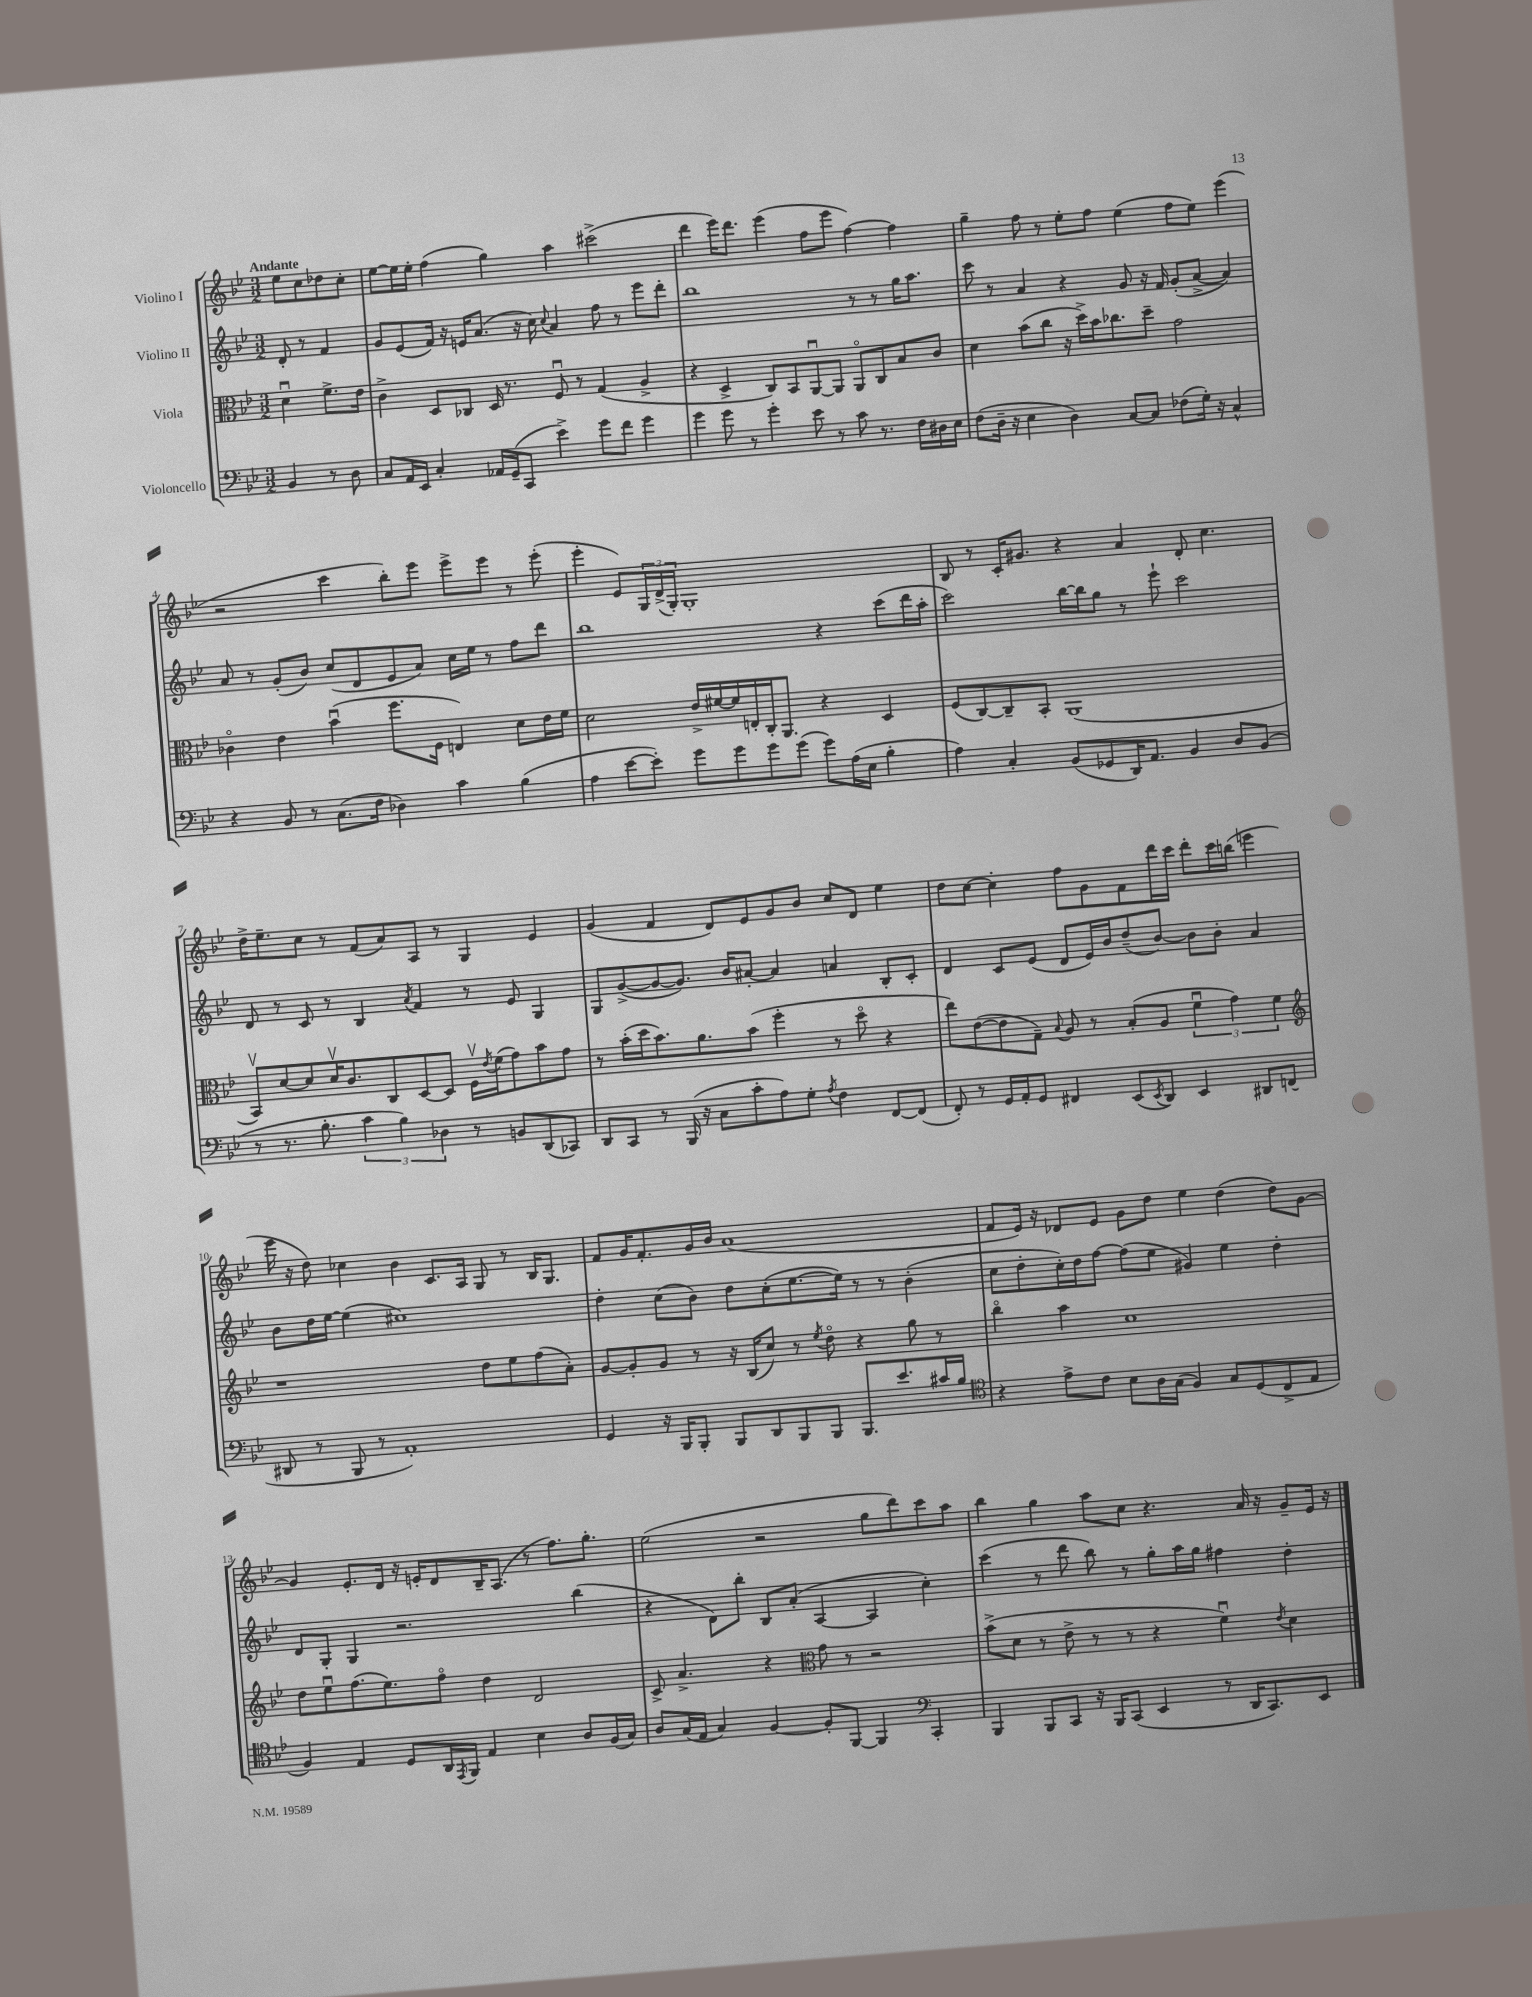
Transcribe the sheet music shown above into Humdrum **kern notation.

**kern	**kern	**kern	**kern
*part4	*part3	*part2	*part1
*staff4	*staff3	*staff2	*staff1
*I"Violoncello	*I"Viola	*I"Violino II	*I"Violino I
*clefF4	*clefC3	*clefG2	*clefG2
*k[b-e-]	*k[b-e-]	*k[b-e-]	*k[b-e-]
*M3/2	*M3/2	*M3/2	*M3/2
=	=	=	=
!	!	!	!LO:TX:a:B:t=Andante
4BB-/	4du\	8d'/	8ee-\L
.	.	8r	8cc\
8r	8.f^\L	4f/	8dd-X\
8D\	.	.	8cc'\J
.	16e-\Jk	.	.
=1	=1	=1	=1
8C/L	4c^\	8g/L	[8ee-\L
16AA/L	.	(8e-/	16ee-\L]
16EE-/JJ	.	.	16ee-'\JJ
4C'/	8D/L	16f/Jk)	(4ff\
.	.	16r	.
.	8C-X/J	16en/KL	.
.	.	(8.a/J	.
16AA-X/LL	16D/	.	4gg\)
(16GG~/J	8.r	.	.
8CC/J	.	16r	.
.	.	16cc\)	.
.	.	8qqcc/	.
4e-^\)	8Fu/	4a/	4aa\
.	8r	.	.
8g\L	(4G/	8ff\	(2ccc#X^\
8f\J	.	8r	.
4g\	4A^/	8eee-\L	.
.	.	8ddd'\J	.
=2	=2	=2	=2
4g\	4r	1bb-	4ddd\
8g\	4D^/	.	16eee-\KL)
.	.	.	8.ddd\J
8r	.	.	.
4g'\	8C/L)	.	(4eee-\
.	8BB-/	.	.
8e-\	[8AAu/	.	8ff\L
8r	8AA/J]	.	8eee-\J
8c\	8AA/L	8r	[4ff\)
8.r	8C/	8r	.
.	8B-/	16gg\KL	4ff\]
16F\LL	.	8.aa\J	.
16D#X\	8c/J	.	.
16E-\JJ	.	.	.
=3	=3	=3	=3
(8F\L	4d\	8ccc\	4gg~\
16D~\Jk	.	8r	.
16r	.	.	.
4E-\	(8b-\L	4a/	8ff\
.	8cc\J	.	8r
4D\)	16r	4r	8ee-'\L
.	16dd^\LL)	.	.
.	16b-\J	.	8ff\J
.	8.cc-X\	.	.
[8C/L	.	8g/	(4ee-\
8C/J]	8dd~\J	16r	.
.	.	16f/	.
(8F-X\L	2g\	(8g'/L	8ff\L
16G'\Jk)	.	[8a^/J	8ee-\J)
16r	.	.	.
4C^^/	.	4a/])	(4eee-\
!!LO:LB:g=z
=4	=4	=4	=4
4r	4c-X\	8a/	2r
.	.	8r	.
8BB-/	4e-\	(8g'/L	.
8r	.	8b-/J)	.
(8.C\L	(4b-u\	(8cc/L	4ccc\
.	.	8d/	.
16F\Jk	.	.	.
4D-X\)	8.ff\L	8e-/	8bb-'\L)
.	.	8a/J)	8eee-\J
.	16F\Jk	.	.
4c\	4En/)	16cc\LL	8eee-^\L
.	.	16ee-\JJ	.
.	.	8r	8eee-\J
(4B-\	8d\L	8ff\L	8r
.	16e-\L	8ddd\J	(8eee-'\
.	16f\JJ	.	.
=5	=5	=5	=5
4A\	2d\	1bb-	4eee-'\
[8e-\L	.	.	8e-/L)
8e-'\J])	.	.	24G/L
.	.	.	(24d^/
.	.	.	24G'/JJ)
8g\L	16e-^/LL	.	1G'
.	[16f#X/	.	.
8g\	16f#/]	.	.
.	16En'/	.	.
8g\	16C'/J	.	.
.	8.AA/J	.	.
(8g\J	.	.	.
8g\L)	4r	4r	.
(16A\L	.	.	.
16E-\JJ	.	.	.
4B-'\	4D/	(8ccc\L	.
.	.	16ddd\L	.
.	.	16aa'\JJ	.
=6	=6	=6	=6
4A\)	(8F/L	2ccc\)	8B-/
.	[8C/)	.	8r
4C'/	8C~/]	.	16c'/KL
.	.	.	8.g#X/J
.	8BB-'/J	.	.
(8BB-/L	(1AA	[16bb-\LL	4r
.	.	16bb-\J]	.
8GG-X/	.	8gg\J	.
16DD/K)	.	8r	4a/
8.AA/J	.	.	.
.	.	8eee-`\	.
4BB-/	.	2ccc\	8d'/
.	.	.	4.cc\
8D/L	.	.	.
(8BB-/J	.	.	.
!!LO:LB:g=z
=7	=7	=7	=7
8r	8BB-v/L)	8d/	16dd^\KL
.	.	.	8.ee-~\
8.r	[8d/	8r	.
.	8d/]	8c/	8cc\J
8.B-'\	.	.	.
.	16dv/K	8r	8r
.	8.c/	.	.
6c\	.	4B-/	(8f/L
.	8C/	.	8a/)
6B-\)	.	.	.
.	.	8qa/	.
.	[8D/	4f/	8A/J
6D-X\	.	.	.
.	8D/J]	.	8r
8r	16Fv\LL	8r	4G/
.	8qe-/	.	.
.	(16f\J	.	.
8BBn/L	8g\)	8e-/	.
(8DD/	8b-\	4G/	4e-/
8CC-X/J)	8g\J	.	.
=8	=8	=8	=8
8DD/L	8r	8G/L	(4g/
8CC/J	(16b-'\LL	([8g^/	.
.	16dd\J	.	.
8r	8.b-\)	8g/_	4f/
(16BBB-/	.	8.g/J])	.
16r	8.a\	.	.
8C\L	.	.	8d/L)
.	.	16b-/KL	.
8c'\	(8b-\J	[8a#X'/J	8e-/
8A\)	4ff'\	4a#/]	8g/
8G'\J	.	.	8b-/J
8qA/	.	.	.
4F\	8r	4an/	8cc/L
.	8dd\	.	8d/J
[8FF/L	4r	8B-'/L	4ee-\
(8FF/J]	.	8c'/J	.
=9	=9	=9	=9
8FF'/)	8ee-\L)	4d/	8dd\L
8r	([8e-\	.	[8cc\J
16GG/LL	8e-\]	8c/L	4cc'\]
16AA'/J	.	.	.
8GG/J	8G~\J)	(8e-/J	.
.	8qqB-/	.	.
4FF#X/	8A/	8d/L	8ff\L
.	8r	16e-/L)	8g\
.	.	16b-/J	.
(8EE-/L	(8B-'/L	(8dd~/	8f\
8qEE-/	.	.	.
8DD/J)	8A/J	[8b-/J)	16ddd\L
.	.	.	16ccc\JJ
4EE-/	6fu\	8b-\L]	8ddd'\L
.	.	8b-'\J	16ccc\L
.	6g\)	.	.
.	.	.	(16bbn\JJ
8DD#X/L	.	4a/	4eeen\
.	6f\	.	.
(8FFn/J	.	.	.
!!LO:LB:g=z
=10	=10	=10	=10
*	*clefG2	*	*
8DD#X/	1r	8b-\L	16eee-\
.	.	.	16r
8r	.	16dd\L	8dd\)
.	.	[16ee-\JJ	.
8BBB-/	.	(4ee-\]	4cc-X\
8r	.	.	.
1AA')	.	1cc#X)	4b-\
.	.	.	8.c/L
.	.	.	16A/Jk
.	8dd\L	.	8G/
.	8ee-\	.	8r
.	(8ff\	.	16B-/KL
.	.	.	8.G/J
.	8a'\J)	.	.
=11	=11	=11	=11
4GG/	[8g/L	4dd'\	8f/L
.	8g'/]	.	16g/K
.	.	.	8.f'/
16r	8g/J	(8cc\L	.
16BBB-/KL	.	.	.
8BBB-'/J	8r	8b-\J)	16g/L
.	.	.	16b-/JJ
8BBB-/L	16r	8dd\L	(1a
.	(16B-/KL	.	.
8DD/	8cc/J)	(8cc'\	.
8BBB-/	8r	[8.ee-\	.
.	8qee-/	.	.
8BBB-/J	8dd\	.	.
.	.	16ee-\Jk])	.
8.BBB-/L	4r	8r	.
.	.	8r	.
8.e-/	.	.	.
.	8gg\	(4b-'\	.
16c#X/L	8r	.	.
16B-/JJ	.	.	.
=12	=12	=12	=12
*clefC4	*	*	*
4r	4bb-\	8cc\L	8f/L
.	.	8dd'\	16e-/Jk)
.	.	.	16r
8e-^\L	4aa\	16cc'\L)	8d-X/L
.	.	16dd\J	.
8c\J	.	[8ff\J	8e-/J
8B-\L	1cc	(8ff\L]	8g\L
16A\L	.	8ee-\J	8dd\J
(16G\JJ	.	.	.
4F/)	.	4g#X/)	4ee-\
8G/L	.	4ee-\	(4dd\
(8D/	.	.	.
8C^/	.	4dd'\	8dd\L)
8E-/J	.	.	[8g\J
!!LO:LB:g=z
=13	=13	=13	=13
4F/)	8dd\L	8d/L	4g/]
.	8ee-u\	8G'/J	.
4E-/	(8.ff\	4G/	8.e-'/L
.	8.ee-\)	.	16d/Jk
8D/L	.	2.r	16r
.	.	.	16en'/KL
16AA/L	8ff\J	.	8d/
8qEE-/	.	.	.
16FF/JJ	.	.	.
4E-/	4dd\	.	16B-~/K
.	.	.	(8.A/J
4B-\	2d/	.	8r
.	.	.	8.ff\L)
8A/L	.	(4bb-\	.
.	.	.	8.gg'\J
(16F/L	.	.	.
16G/JJ)	.	.	.
=14	=14	=14	=14
8A/L	8c^/	4r	(2ee-\
(16G/L	4.a^/	.	.
16E-/JJ	.	.	.
4G/)	.	8d\L)	.
.	.	8bb-'\J	.
[4F/	4r	8B-/L	2r
.	.	(8a'/J	.
*	*clefC3	*	*
8F'/L]	8g\	[4A/	.
[8FF/J	8r	.	.
4FF/]	2r	4A/]	8gg\L
.	.	.	8ddd\)
*clefF4	*	*	*
4CC'/	.	4cc'\)	8ccc\
.	.	.	8aa\J
=15	=15	=15	=15
4BBB-/	(8b-^\L	(4ccc\	4bb-\
.	8d\J	.	.
8BBB-/L	8r	8r	4gg\
8CC/J	8e-^\	8ddd\	.
16r	8r	8bb-\)	8aa\L
16BBB-/KL	.	.	.
(8CC/J	8r	8r	8cc\J
4EE-/	4r	8gg'\L	4.r
.	.	16aa\L	.
.	.	16gg\JJ	.
8r	4fu\)	4ff#X\	.
16DD/KL	.	.	16a/
8.CC/)	.	.	16r
.	8qe-/	.	.
.	4d\	4dd'\	8g~/L
8EE-/J	.	.	16e-/Jk
.	.	.	16r
==	==	==	==
*-	*-	*-	*-
